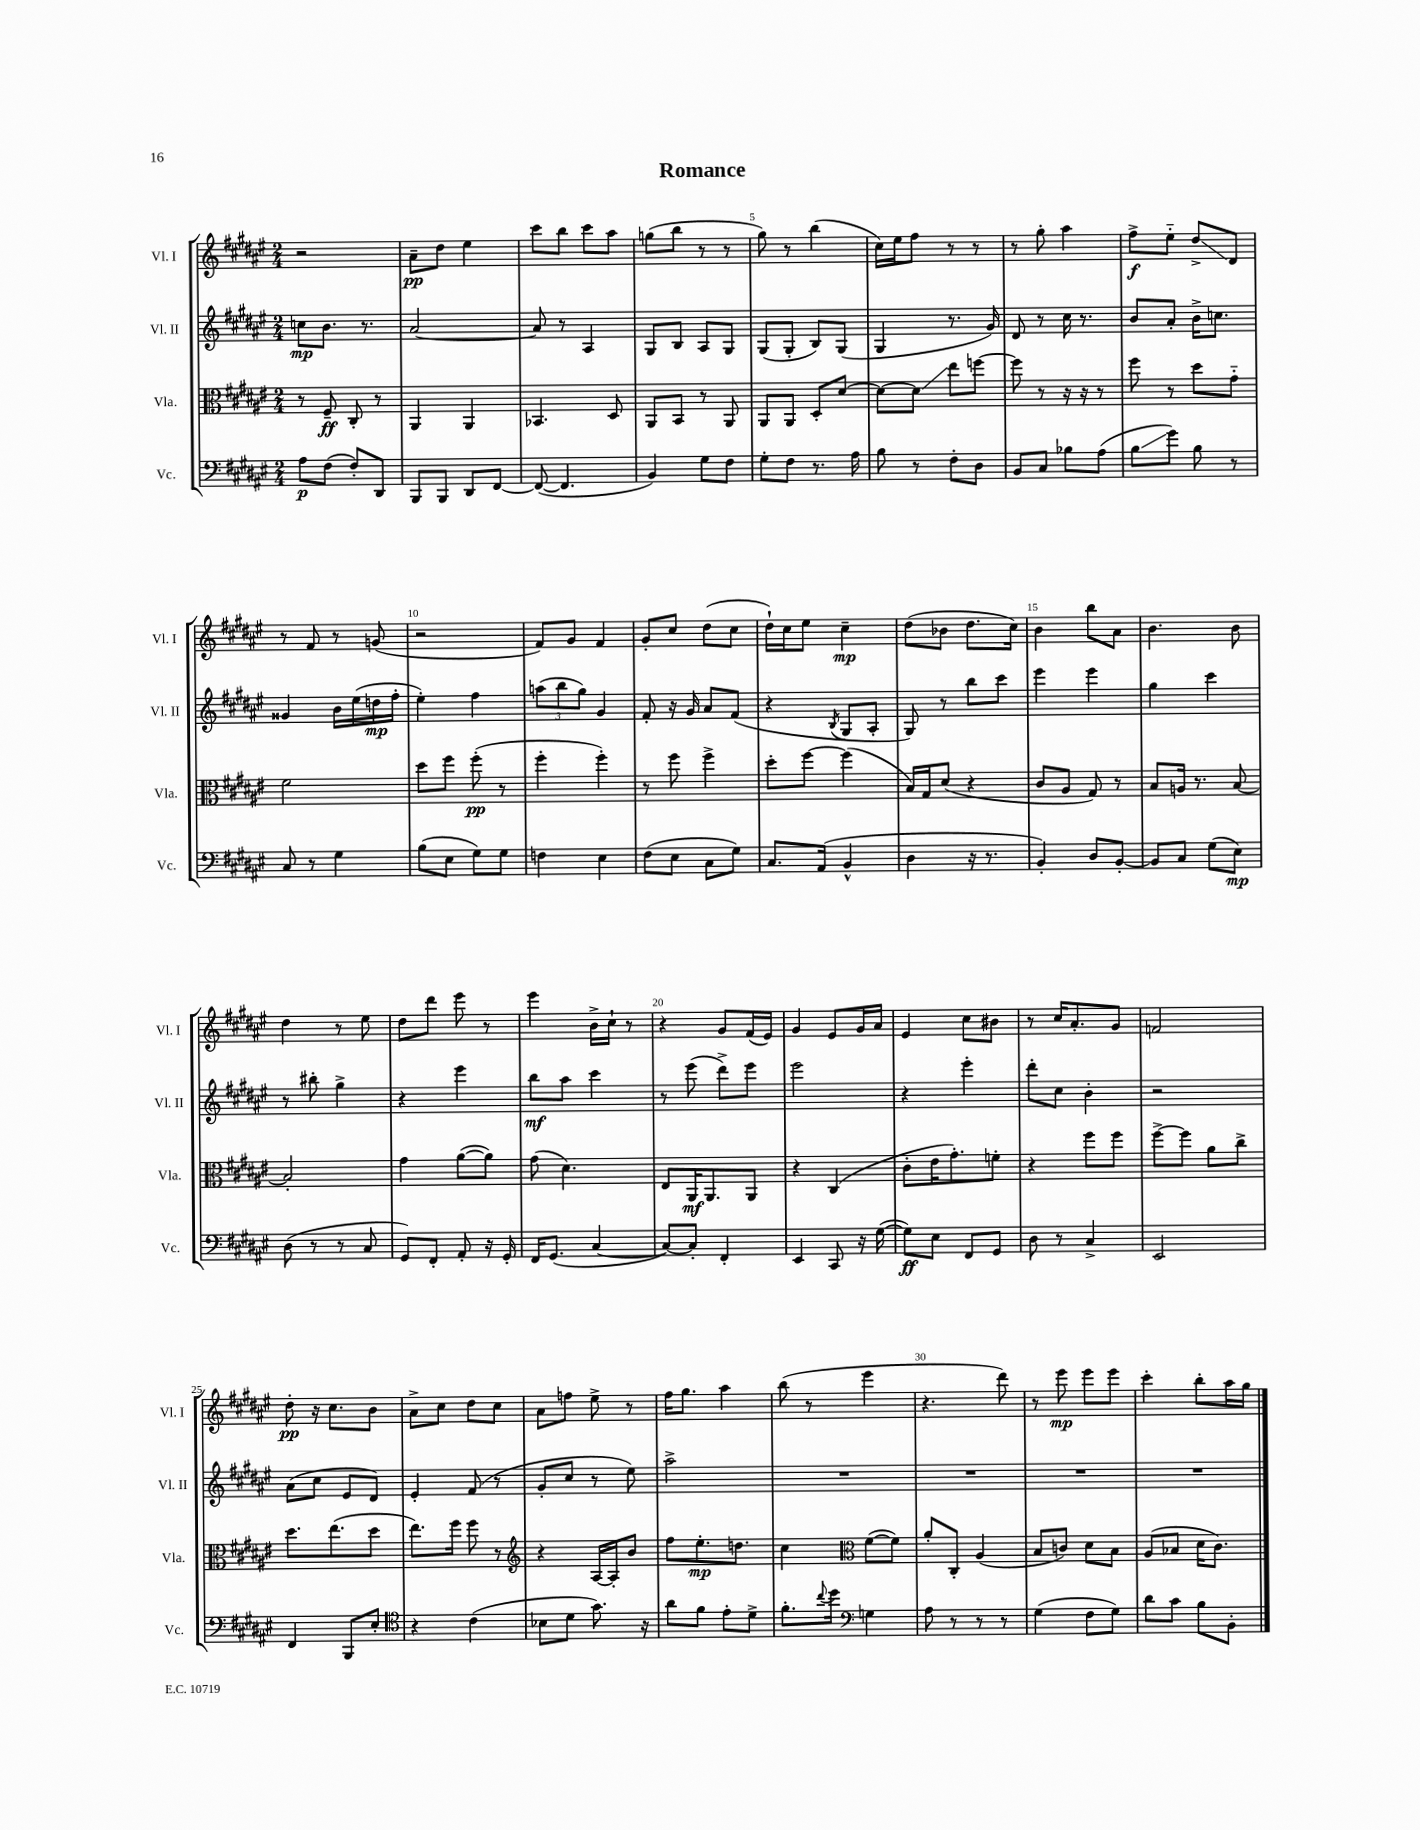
\header { title = "Romance" }
<<
\new StaffGroup <<
\new Staff = "s0" \with { instrumentName = "Vl. I" shortInstrumentName = "Vl. I" } {
    \clef treble \key fis \major \numericTimeSignature \time 2/4
    r2 |
    ais'8--\pp dis''8 eis''4 |
    cis'''8 b''8 cis'''8 ais''8 |
    g''8( b''8 r8 r8 |
    gis''8) r8 b''4( |
    cis''16) eis''16 fis''8 r8 r8 |
    r8 gis''8-. ais''4 |
    fis''8->\f eis''8-_ dis''8->\glissando dis'8 |
    r8 fis'8 r8 g'8( |
    r2 |
    fis'8) gis'8 fis'4 |
    gis'8-. cis''8 dis''8( cis''8 |
    dis''16-!) cis''16 eis''8 cis''4--\mp |
    dis''8( bes'8 dis''8. cis''16) |
    b'4 b''8 ais'8 |
    b'4. b'8 |
    dis''4 r8 eis''8 |
    dis''8 dis'''8 eis'''8 r8 |
    eis'''4 b'16-> cis''16-! r8 |
    r4 gis'8 fis'16( eis'16) |
    gis'4 eis'8 gis'16 ais'16 |
    eis'4 cis''8 bis'8 |
    r8 cis''16 ais'8.-. gis'8 |
    f'2 |
    dis''8-.\pp r16 cis''8. b'8 |
    ais'8-> cis''8 dis''8 cis''8 |
    ais'8 f''8 eis''8-> r8 |
    fis''16 gis''8. ais''4 |
    b''8( r8 eis'''4 |
    r4. dis'''8) |
    r8 eis'''8\mp eis'''8 eis'''8 |
    cis'''4-. b''8-. ais''16 gis''16 \bar "|." |
}
\new Staff = "s1" \with { instrumentName = "Vl. II" shortInstrumentName = "Vl. II" } {
    \clef treble \key fis \major \numericTimeSignature \time 2/4
    c''8\mp b'8. r8. |
    ais'2~ |
    ais'8 r8 ais4 |
    gis8 b8 ais8 gis8 |
    gis8( gis8-. b8) gis8( |
    gis4 r8. gis'16) |
    dis'8 r8 cis''16 r8. |
    b'8 ais'8-. b'16-> c''8. |
    gisis'4 b'16 eis''16( d''16\mp fis''16-. |
    eis''4-.) fis''4 |
    \tuplet 3/2 { a''8( b''8 gis''8) } gis'4 |
    fis'8-. r16 gis'16 ais'8 fis'8( |
    r4 \acciaccatura { b8 } gis8 ais8-. |
    gis8) r8 b''8 cis'''8 |
    eis'''4 eis'''4 |
    gis''4 cis'''4 |
    r8 bis''8-. gis''4-> |
    r4 eis'''4 |
    b''8\mf ais''8 cis'''4 |
    r8 eis'''8( dis'''8->) eis'''8 |
    eis'''2 |
    r4 eis'''4-. |
    dis'''8-. cis''8 b'4-. |
    r2 |
    ais'8( cis''8 eis'8 dis'8) |
    eis'4-. fis'8( r8 |
    gis'8-. cis''8 r8 eis''8) |
    ais''2-> |
    R2 |
    R2 |
    R2 |
    R2 \bar "|." |
}
\new Staff = "s2" \with { instrumentName = "Vla." shortInstrumentName = "Vla." } {
    \clef alto \key fis \major \numericTimeSignature \time 2/4
    r8 fis8--\ff cis8-. r8 |
    ais,4 ais,4 |
    bes,4. dis8 |
    ais,8 b,8 r8 ais,8 |
    ais,8 ais,8 dis8-. dis'8~ |
    dis'8~ dis'8\glissando eis''8 f''8~ |
    f''8 r8 r16 r16 r8 |
    fis''8 r8 dis''8 gis'8-_ |
    fis'2 |
    dis''8 fis''8 fis''8-.\pp( r8 |
    fis''4-. fis''4-.) |
    r8 fis''8 fis''4-> |
    dis''8-. fis''8~ fis''4( |
    b16) gis16 dis'8( r4 |
    cis'8 ais8 gis8) r8 |
    b8 a16 r8. b8~ |
    b2-. |
    gis'4 ais'8~( ais'8) |
    gis'8( dis'4.) |
    eis8 ais,16\mf ais,8. ais,8 |
    r4 cis4( |
    cis'8-. eis'16 gis'8.-.) f'8-. |
    r4 fis''8 fis''8 |
    fis''8~-> fis''8 ais'8 cis''8-> |
    dis''8. eis''8.( dis''8 |
    eis''8.) fis''16 fis''8 r8 |
    \clef treble r4 ais16~ ais16-. b'8 |
    fis''8 eis''8.-.\mp d''8. |
    cis''4 \clef alto fis'8~( fis'8) |
    ais'8-. cis8-. ais4( |
    b8 c'8) dis'8 b8 |
    ais8( bes8 dis'16 cis'8.) \bar "|." |
}
\new Staff = "s3" \with { instrumentName = "Vc." shortInstrumentName = "Vc." } {
    \clef bass \key fis \major \numericTimeSignature \time 2/4
    ais8\p fis8( fis8-.) dis,8 |
    b,,8 b,,8 dis,8 fis,8~ |
    fis,8~( fis,4. |
    b,4) gis8 fis8 |
    gis8-. fis8 r8. ais16 |
    b8 r8 fis8-. dis8 |
    b,8 cis8 bes8 ais8( |
    b8\glissando gis'8) b8 r8 |
    cis8 r8 gis4 |
    b8( eis8 gis8) gis8 |
    f4 eis4 |
    fis8( eis8 cis8 gis8) |
    cis8. ais,16( b,4-^ |
    dis4 r16 r8. |
    b,4-.) dis8 b,8~-. |
    b,8 cis8 gis8( eis8\mp) |
    dis8( r8 r8 cis8 |
    gis,8) fis,8-. ais,8-. r16 gis,16-. |
    fis,16 gis,8.( cis4~ |
    cis8~) cis8-. fis,4-. |
    eis,4 cis,8 r16 gis16~( |
    gis8\ff) eis8 fis,8 gis,8 |
    dis8 r8 cis4-> |
    eis,2 |
    fis,4 b,,8 eis8-. |
    \clef tenor r4 cis'4( |
    bes8 dis'8 gis'8.) r16 |
    ais'8 fis'8 eis'8-. dis'8-> |
    fis'8.-. \appoggiatura { cis''8 } dis''16 \clef bass g4 |
    ais8 r8 r8 r8 |
    gis4( fis8 gis8) |
    dis'8 cis'8 b8 b,8-. \bar "|." |
}
>>
>>
\layout { \context { \Score \override BarNumber.break-visibility = ##(#f #t #t) barNumberVisibility = #(every-nth-bar-number-visible 5) } }
